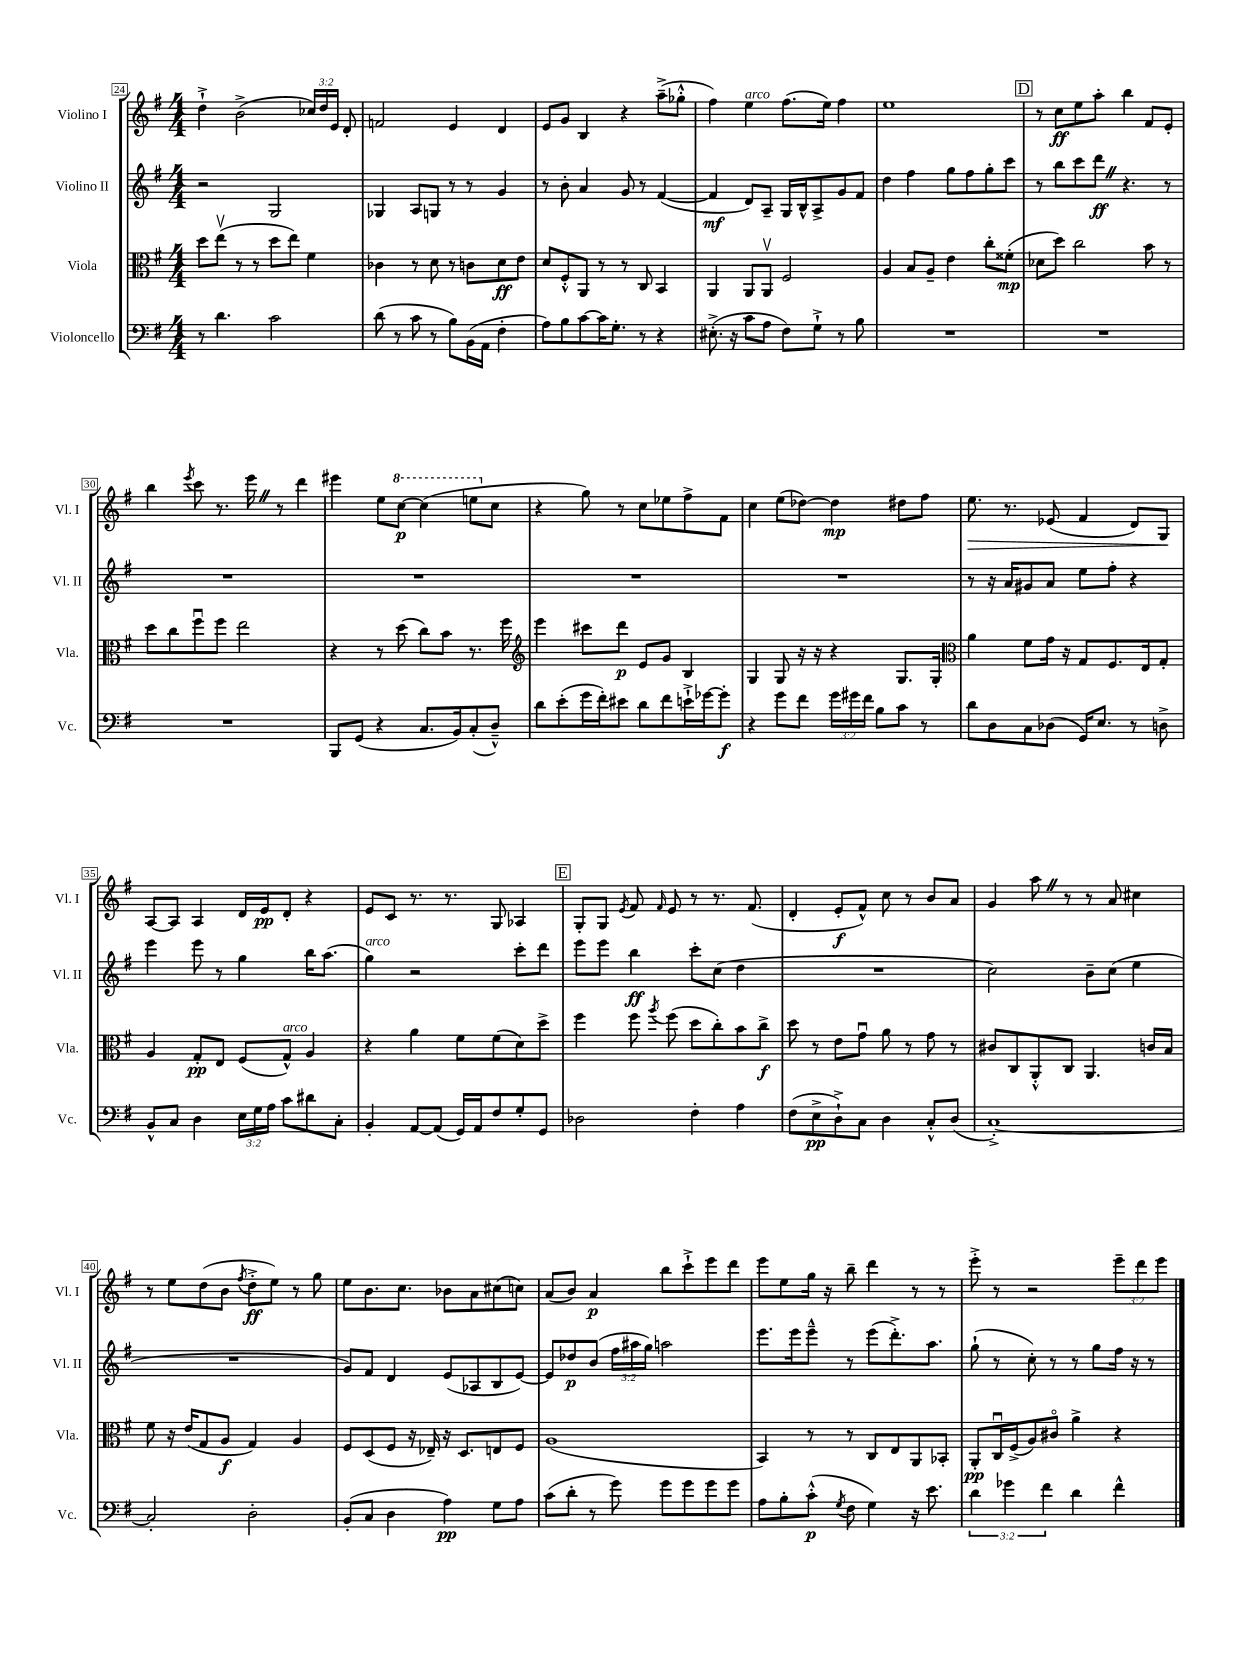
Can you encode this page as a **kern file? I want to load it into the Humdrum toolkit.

**kern	**dynam	**kern	**dynam	**kern	**dynam	**kern	**dynam
*part4	*part4	*part3	*part3	*part2	*part2	*part1	*part1
*staff4	*staff4	*staff3	*staff3	*staff2	*staff2	*staff1	*staff1
*I"Violoncello	*	*I"Viola	*	*I"Violino II	*	*I"Violino I	*
*I'Vc.	*	*I'Vla.	*	*I'Vl. II	*	*I'Vl. I	*
*clefF4	*	*clefC3	*	*clefG2	*	*clefG2	*
*k[f#]	*	*k[f#]	*	*k[f#]	*	*k[f#]	*
*M4/4	*	*M4/4	*	*M4/4	*	*M4/4	*
=24	=24	=24	=24	=24	=24	=24	=24
8r	.	8dd\L	.	2r	.	4dd`^\	.
4.d\	.	(8eev\J	.	.	.	.	.
.	.	8r	.	.	.	(2b^\	.
.	.	8r	.	.	.	.	.
2c\	.	8dd\L	.	2G/	.	.	.
.	.	8ee\J)	.	.	.	.	.
.	.	4f#\	.	.	.	24cc-X/LL)	.
.	.	.	.	.	.	24dd/	.
.	.	.	.	.	.	24e/JJ	.
.	.	.	.	.	.	8d'/	.
=25	=25	=25	=25	=25	=25	=25	=25
(8d\	.	4c-X\	.	4G-X/	.	2fn/	.
8r	.	.	.	.	.	.	.
8c\	.	8r	.	8A/L	.	.	.
8r	.	8d\	.	8Gn/J	.	.	.
8B\L)	.	8r	.	8r	.	4e/	.
(16BB\L	.	8cn\L	.	8r	.	.	.
16AA\JJ	.	.	.	.	.	.	.
4F#'\	.	8d\	ff	4g/	.	4d/	.
.	.	8e\J	.	.	.	.	.
=26	=26	=26	=26	=26	=26	=26	=26
8A\L)	.	8d/L	.	8r	.	8e/L	.
8B\	.	8F#'^^/	.	8b'\	.	8g/J	.
[8c\	.	8AA/J	.	4a/	.	4B/	.
16c\K]	.	8r	.	.	.	.	.
8.G'\J	.	.	.	.	.	.	.
.	.	8r	.	8g/	.	4r	.
8r	.	8C/	.	8r	.	.	.
4r	.	4BB/	.	([4f#/	.	(8aa~^\L	.
.	.	.	.	.	.	8gg-X'^^\J	.
=27	=27	=27	=27	=27	=27	=27	=27
(8.E#X'^\	.	4AA/	.	4f#/]	mf	4ff#\)	.
16r	.	.	.	.	.	.	.
!	!	!	!	!	!	!LO:TX:a:i:t=arco	!
8c\L	.	8AA/L	.	8d/L)	.	4ee\	.
8A\J	.	8AAv/J	.	8A~/J	.	.	.
8F#\L)	.	2F#/	.	16G/LL	.	(8.ff#\L	.
.	.	.	.	16B^^/J	.	.	.
8G`^\J	.	.	.	8A^/	.	.	.
.	.	.	.	.	.	16ee\Jk)	.
8r	.	.	.	8g/	.	4ff#\	.
8B\	.	.	.	8f#/J	.	.	.
=28	=28	=28	=28	=28	=28	=28	=28
1r	.	4A/	.	4dd\	.	1ee	.
.	.	8B/L	.	4ff#\	.	.	.
.	.	8A~/J	.	.	.	.	.
.	.	4e\	.	8gg\L	.	.	.
.	.	.	.	8ff#\	.	.	.
.	.	8cc'\L	.	8gg'\	.	.	.
.	.	(8f##X'\J	mp	8ccc\J	.	.	.
!!LO:REH:place=s1:t=D
=29	=29	=29	=29	=29	=29	=29	=29
1r	.	8d-X\L	.	8r	.	8r	.
.	.	8dd\J)	.	8bb\L	.	8cc\L	ff
.	.	2cc\	.	8ccc\	.	8ee\	.
.	.	.	.	8dddZ\J	ff	8aa'\J	.
.	.	.	.	4.r	.	4bb\	.
.	.	8b\	.	.	.	8f#/L	.
.	.	8r	.	8r	.	8e'/J	.
!!LO:LB:g=z
=30	=30	=30	=30	=30	=30	=30	=30
1r	.	8dd\L	.	1r	.	4bb\	.
.	.	8cc\	.	.	.	.	.
.	.	.	.	.	.	8qeee/	.
.	.	8ff#u\	.	.	.	8ccc\	.
.	.	8ff#\J	.	.	.	8.r	.
.	.	2ee\	.	.	.	.	.
.	.	.	.	.	.	16eeeZ\	.
.	.	.	.	.	.	8r	.
.	.	.	.	.	.	4ddd\	.
=31	=31	=31	=31	=31	=31	=31	=31
8BBB/L	.	4r	.	1r	.	4eee#X\	.
(8GG/J	.	.	.	.	.	.	.
4r	.	8r	.	.	.	8ee\L	.
*	*	*	*	*	*	*8va	*
.	.	(8dd\	.	.	.	[8ccc\J	p
8.C/L	.	8cc\L)	.	.	.	(4ccc\]	.
.	.	8b\J	.	.	.	.	.
16BB/k)	.	.	.	.	.	.	.
(8C'/	.	8.r	.	.	.	8eeen\L	.
*	*	*	*	*	*	*X8va	*
8D~^^/J)	.	.	.	.	.	8cc\J	.
.	.	16ff#\	.	.	.	.	.
=32	=32	=32	=32	=32	=32	=32	=32
*	*	*clefG2	*	*	*	*	*
8d\L	.	4eee\	.	1r	.	4r	.
(8e'\	.	.	.	.	.	.	.
16g\L	.	8ccc#X\L	.	.	.	8gg\)	.
16f#'\J)	.	.	.	.	.	.	.
8e#X\J	.	8ddd\J	p	.	.	8r	.
8d\L	.	8e/L	.	.	.	8cc\L	.
8f#\	.	8g/J	.	.	.	8ee-X\	.
16en`^\L	.	4B/	.	.	.	8ff#^\	.
[16g-X\J	.	.	.	.	.	.	.
8g-'\J]	f	.	.	.	.	8f#\J	.
=33	=33	=33	=33	=33	=33	=33	=33
4r	.	4G/	.	1r	.	4cc\	.
8g\L	.	8G/	.	.	.	(8ee\L	.
8f#\J	.	16r	.	.	.	[8dd-X\J)	.
.	.	16r	.	.	.	.	.
24g\LL	.	4r	.	.	.	4dd-\]	mp
24g#X\	.	.	.	.	.	.	.
24f#\JJ	.	.	.	.	.	.	.
8B\L	.	.	.	.	.	.	.
8c\J	.	8.G/L	.	.	.	8dd#X\L	.
8r	.	.	.	.	.	8ff#\J	.
.	.	16G'/Jk	.	.	.	.	.
=34	=34	=34	=34	=34	=34	=34	=34
*	*	*clefC3	*	*	*	*	*
!	!	!	!	!	!	!	!LO:HP:b
8d\L	.	4a\	.	8r	.	8.ee\	>
8D\	.	.	.	16r	.	.	.
.	.	.	.	16a/KL	.	8.r	.
8C\	.	8f#\L	.	8g#X/	.	.	.
(8D-X\J	.	16g\Jk	.	8a/J	.	(8e-X/	.
.	.	16r	.	.	.	.	.
16GG/KL)	.	8G/L	.	8ee\L	.	4f#/	.
8.E/J	.	.	.	.	.	.	.
.	.	8.F#/	.	8ff#'\J	.	.	.
8r	.	.	.	4r	.	8d/L)	.
.	.	16E/k	.	.	.	.	.
8Dn^\	.	8G'/J	.	.	.	8G/J	.
.	.	.	.	.	.	.	]
!!LO:LB:g=z
=35	=35	=35	=35	=35	=35	=35	=35
8BB^^/L	.	4A/	.	4eee\	.	[8A/L	.
8C/J	.	.	.	.	.	8A/J]	.
4D\	.	8G'/L	pp	8eee\	.	4A/	.
.	.	8E/J	.	8r	.	.	.
24E\LL	.	(8F#/L	.	4gg\	.	16d/LL	.
24G\	.	.	.	.	.	.	.
.	.	.	.	.	.	16e/J	pp
24A\JJ	.	.	.	.	.	.	.
!	!	!LO:TX:a:i:t=arco	!	!	!	!	!
8c\L	.	8G^^/J)	.	.	.	8d'/J	.
8d#X\	.	4A/	.	16bb\KL	.	4r	.
.	.	.	.	(8.aa\J	.	.	.
8C'\J	.	.	.	.	.	.	.
=36	=36	=36	=36	=36	=36	=36	=36
!	!	!	!	!LO:TX:a:i:t=arco	!	!	!
4BB'/	.	4r	.	4gg\)	.	8e/L	.
.	.	.	.	.	.	8c/J	.
[8AA/L	.	4a\	.	2r	.	8.r	.
(8AA/J]	.	.	.	.	.	.	.
.	.	.	.	.	.	8.r	.
16GG/LL)	.	8f#\L	.	.	.	.	.
16AA/J	.	.	.	.	.	.	.
8F#/	.	(8f#\	.	.	.	8G/	.
8G'/	.	8d\)	.	8ccc'\L	.	4A-X/	.
8GG/J	.	8dd^\J	.	8ddd\J	.	.	.
!!LO:REH:place=s1:t=E
=37	=37	=37	=37	=37	=37	=37	=37
2D-X\	.	4ff#\	.	8eee\L	.	8G'/L	.
.	.	.	.	8eee\J	.	8G/J	.
.	.	.	.	.	.	8qe/	.
.	.	8ff#\	.	4bb\	ff	8f#/	.
.	.	8qaa/	.	.	.	16qqf#/	.
.	.	(8ff#\	.	.	.	8e/	.
4F#'\	.	8dd\L	.	8ccc'\L	.	8r	.
.	.	8cc'\)	.	(8cc\J	.	8.r	.
4A\	.	8b\	.	4dd\	.	.	.
.	.	.	.	.	.	(8.f#/	.
.	.	8cc^\J	f	.	.	.	.
=38	=38	=38	=38	=38	=38	=38	=38
(8F#\L	.	8dd\	.	1r	.	4d'/	.
8E^\	pp	8r	.	.	.	.	.
8D`^\)	.	8e\L	.	.	.	8e'/L	f
8C\J	.	8gu\J	.	.	.	8f#^^/J)	.
4D\	.	8a\	.	.	.	8cc\	.
.	.	8r	.	.	.	8r	.
8C'^^/L	.	8g\	.	.	.	8b/L	.
(8D/J	.	8r	.	.	.	8a/J	.
=39	=39	=39	=39	=39	=39	=39	=39
[1C'^)	.	8c#X/L	.	2cc\)	.	4g/	.
.	.	8C/	.	.	.	.	.
.	.	8AA'^^/	.	.	.	8aaZ\	.
.	.	8C/J	.	.	.	8r	.
.	.	4.AA/	.	8b~\L	.	8r	.
.	.	.	.	(8cc\J	.	8a/	.
.	.	.	.	4ee\	.	4cc#X\	.
.	.	16cn/LL	.	.	.	.	.
.	.	16B/JJ	.	.	.	.	.
!!LO:LB:g=z
=40	=40	=40	=40	=40	=40	=40	=40
2C'/]	.	8f#\	.	1r	.	8r	.
.	.	16r	.	.	.	8ee\L	.
.	.	(16e/KL	.	.	.	.	.
.	.	8G/	.	.	.	(8dd\	.
.	.	8A/J	f	.	.	8b\J	.
.	.	.	.	.	.	8qff#/	.
2D'\	.	4G/)	.	.	.	8dd'^\L	ff
.	.	.	.	.	.	8ee\J)	.
.	.	4A/	.	.	.	8r	.
.	.	.	.	.	.	8gg\	.
=41	=41	=41	=41	=41	=41	=41	=41
(8BB'/L	.	8F#/L	.	8g/L)	.	8ee\L	.
8C/J	.	(8D/	.	8f#/J	.	8.b\	.
4D\	.	8F#/J	.	4d/	.	.	.
.	.	.	.	.	.	8.cc\J	.
.	.	16r	.	.	.	.	.
.	.	16E-X~/)	.	.	.	.	.
4A\)	pp	16r	.	(8e/L	.	8b-X\L	.
.	.	8.D/L	.	.	.	.	.
.	.	.	.	8A-X/	.	8a\	.
8G\L	.	8En/	.	8B/	.	(8cc#X\	.
8A\J	.	8F#/J	.	[8e/J)	.	8ccn\J)	.
=42	=42	=42	=42	=42	=42	=42	=42
(8c\L	.	(1A	.	8e/L]	.	(8a/L	.
8d'\J	.	.	.	8dd-X/	p	8b/J)	.
8r	.	.	.	(8b/J	.	4a/	p
8g\)	.	.	.	24ff#\LL	.	.	.
.	.	.	.	24aa#X\	.	.	.
.	.	.	.	24gg\JJ)	.	.	.
8g\L	.	.	.	2aan\	.	8bb\L	.
8g\	.	.	.	.	.	8ccc`^\	.
8g\	.	.	.	.	.	8eee\	.
8g\J	.	.	.	.	.	8ddd\J	.
=43	=43	=43	=43	=43	=43	=43	=43
8A\L	.	4BB/)	.	8.eee\L	.	8eee\L	.
8B'\	.	.	.	.	.	8ee\	.
.	.	.	.	16eee\k	.	.	.
(8c'^^\J	p	8r	.	8eee~^^\J	.	16gg\Jk	.
.	.	.	.	.	.	16r	.
8qG/	.	.	.	.	.	.	.
8F#\	.	8r	.	8r	.	8bb~\	.
4G\)	.	8C/L	.	(8eee\L	.	4ddd\	.
.	.	8E/	.	8.ddd'^\)	.	.	.
16r	.	8AA/	.	.	.	8r	.
8.e\	.	.	.	8.aa\J	.	.	.
.	.	8BB-X'/J	.	.	.	8r	.
=44	=44	=44	=44	=44	=44	=44	=44
6d\	.	8AA'/L	pp	(8gg`\	.	8eee'^\	.
.	.	16Cu/L	.	8r	.	8r	.
6g-X\	.	.	.	.	.	.	.
.	.	(16F#^/J	.	.	.	.	.
.	.	8A/)	.	8cc'\)	.	2r	.
6f#\	.	.	.	.	.	.	.
.	.	8c#X/J	.	8r	.	.	.
4d\	.	4a^\	.	8r	.	.	.
.	.	.	.	8gg\L	.	.	.
4f#^^\	.	4r	.	16ff#\Jk	.	12eee~\L	.
.	.	.	.	16r	.	.	.
.	.	.	.	.	.	12ddd\	.
.	.	.	.	8r	.	.	.
.	.	.	.	.	.	12eee\J	.
==	==	==	==	==	==	==	==
*-	*-	*-	*-	*-	*-	*-	*-
